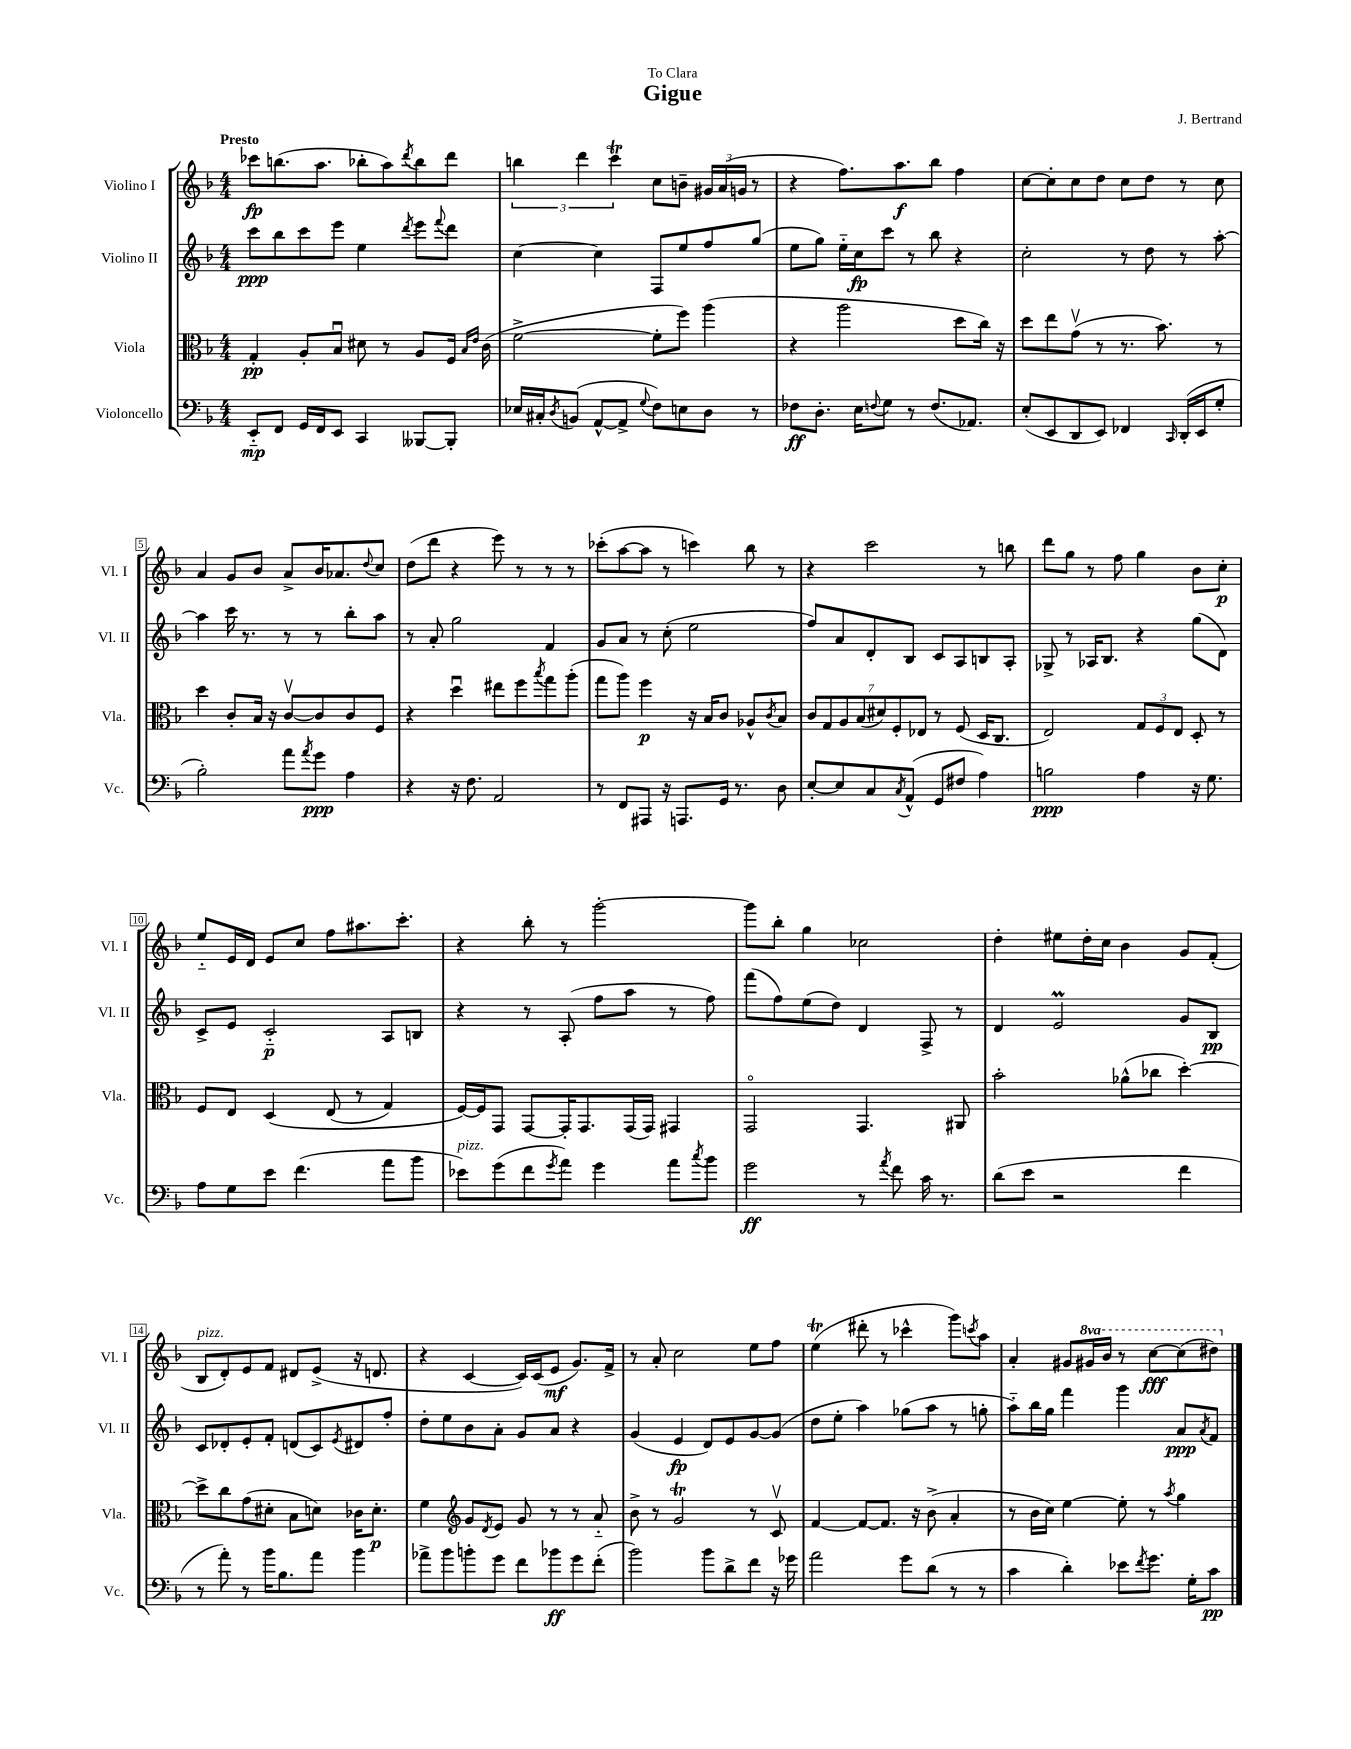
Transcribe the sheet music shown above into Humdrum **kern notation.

**kern	**dynam	**kern	**dynam	**kern	**dynam	**kern	**dynam
*part4	*part4	*part3	*part3	*part2	*part2	*part1	*part1
*staff4	*staff4	*staff3	*staff3	*staff2	*staff2	*staff1	*staff1
*I"Violoncello	*	*I"Viola	*	*I"Violino II	*	*I"Violino I	*
*I'Vc.	*	*I'Vla.	*	*I'Vl. II	*	*I'Vl. I	*
*clefF4	*	*clefC3	*	*clefG2	*	*clefG2	*
*k[b-]	*	*k[b-]	*	*k[b-]	*	*k[b-]	*
*M4/4	*	*M4/4	*	*M4/4	*	*M4/4	*
=1	=1	=1	=1	=1	=1	=1	=1
!	!	!	!	!	!	!LO:TX:a:B:t=Presto	!
8EE/L	mp	4G'/	pp	8ccc\L	ppp	8ccc-X\L	fp
8FF/J	.	.	.	8bb-\	.	(8.bbn\	.
16GG/LL	.	8A'/L	.	8ccc\	.	.	.
16FF/J	.	.	.	.	.	8.aa\J	.
8EE/J	.	8B-u/J	.	8eee\J	.	.	.
4CC/	.	8d#X\	.	4ee\	.	8bb-X'\L	.
.	.	8r	.	.	.	8aa\)	.
.	.	.	.	8qddd/	.	8qddd/	.
[8BBB--X/L	.	8A/L	.	8eee\L	.	8bb-\	.
.	.	.	.	8qqfff/	.	.	.
8BBB--'/J]	.	16F/Jk	.	8ddd\J	.	8ddd\J	.
.	.	16qqB-/LL	.	.	.	.	.
.	.	16qqe/JJ	.	.	.	.	.
.	.	(16c\	.	.	.	.	.
=2	=2	=2	=2	=2	=2	=2	=2
16E-X/LL	.	[2f^\	.	[4cc\	.	6bbn\	.
16C#X'/J	.	.	.	.	.	.	.
8qD/	.	.	.	.	.	.	.
(8BBn/J	.	.	.	.	.	.	.
.	.	.	.	.	.	6ddd\	.
[8AA^^/L	.	.	.	4cc\]	.	.	.
.	.	.	.	.	.	6cccT\	.
8AA^/J]	.	.	.	.	.	.	.
8qqG/	.	.	.	.	.	.	.
8F\L)	.	8f'\L]	.	8F/L	.	8cc\L	.
8En\	.	8ff\J)	.	8ee/	.	8bn~\J	.
8D\J	.	(4aa\	.	8ff/	.	24g#X/LL	.
.	.	.	.	.	.	(24a/	.
.	.	.	.	.	.	24gn/JJ	.
8r	.	.	.	(8gg/J	.	8r	.
=3	=3	=3	=3	=3	=3	=3	=3
8F-X\L	ff	4r	.	8ee\L	.	4r	.
8.D'\J	.	.	.	8gg\J)	.	.	.
.	.	2aa\	.	16ee\LL	.	8.ff\L)	.
16E\KL	.	.	.	16cc\J	fp	.	.
8qqFn/	.	.	.	.	.	.	.
8G\J	.	.	.	8ccc\J	.	.	.
.	.	.	.	.	.	8.aa\	f
8r	.	.	.	8r	.	.	.
(8.F/L	.	.	.	8bb-\	.	8bb-\J	.
.	.	8dd\L	.	4r	.	4ff\	.
8.AA-X/J)	.	.	.	.	.	.	.
.	.	16cc\Jk)	.	.	.	.	.
.	.	16r	.	.	.	.	.
=4	=4	=4	=4	=4	=4	=4	=4
(8E'/L	.	8dd\L	.	2cc'\	.	[8cc\L	.
8EE/	.	8ee\	.	.	.	8cc'\]	.
8DD/	.	(8gv\J	.	.	.	8cc\	.
8EE/J)	.	8r	.	.	.	8dd\J	.
4FF-X/	.	8.r	.	8r	.	8cc\L	.
.	.	.	.	8dd\	.	8dd\J	.
.	.	8.b-\)	.	.	.	.	.
16qqCC/	.	.	.	.	.	.	.
(16DD'/LL	.	.	.	8r	.	8r	.
16EE/J	.	.	.	.	.	.	.
8G'/J	.	8r	.	[8aa'\	.	8cc\	.
!!LO:LB:g=z
=5	=5	=5	=5	=5	=5	=5	=5
2B-'\)	.	4dd\	.	4aa\]	.	4a/	.
.	.	8c'/L	.	16ccc\	.	8g/L	.
.	.	.	.	8.r	.	.	.
.	.	16B-/Jk	.	.	.	8b-/J	.
.	.	16r	.	.	.	.	.
8a\L	.	[8cv/L	.	8r	.	8a^/L	.
8qa/	.	.	.	.	.	.	.
8g\J	ppp	8c/]	.	8r	.	16b-/K	.
.	.	.	.	.	.	8.a-X/	.
4A\	.	8c/	.	8bb-'\L	.	.	.
.	.	.	.	.	.	8qqdd/	.
.	.	8F/J	.	8aa\J	.	8cc/J	.
=6	=6	=6	=6	=6	=6	=6	=6
4r	.	4r	.	8r	.	(8dd\L	.
.	.	.	.	8a'/	.	8ddd\J	.
16r	.	4ddu\	.	2gg\	.	4r	.
8.F\	.	.	.	.	.	.	.
2AA/	.	8ee#X\L	.	.	.	8eee\)	.
.	.	8ff\	.	.	.	8r	.
.	.	8qbb-/	.	.	.	.	.
.	.	8gg\	.	4f/	.	8r	.
.	.	(8aa'\J	.	.	.	8r	.
=7	=7	=7	=7	=7	=7	=7	=7
8r	.	8gg\L	.	8g/L	.	(8ccc-X'\L	.
8FF/L	.	8aa\J)	.	8a/J	.	[8aa\	.
8AAA#X/J	.	4ff\	p	8r	.	8aa\J]	.
16r	.	.	.	(8cc'\	.	8r	.
8.AAAn/L	.	.	.	.	.	.	.
.	.	16r	.	2ee\	.	4cccn\)	.
.	.	16B-/KL	.	.	.	.	.
16GG/Jk	.	8c/J	.	.	.	.	.
8.r	.	.	.	.	.	.	.
.	.	8A-X^^/L	.	.	.	8bb-\	.
.	.	8qc/	.	.	.	.	.
8D\	.	8B-/J	.	.	.	8r	.
=8	=8	=8	=8	=8	=8	=8	=8
[8E'/L	.	14c/L	.	8ff/L)	.	4r	.
.	.	14G/	.	.	.	.	.
8E/]	.	.	.	8a/	.	.	.
.	.	14A/	.	.	.	.	.
.	.	(14B-/	.	.	.	.	.
8C/	.	.	.	8d'/	.	2ccc\	.
.	.	14d#X/)	.	.	.	.	.
.	.	14F'/	.	.	.	.	.
8qC/	.	.	.	.	.	.	.
(8AA^^/J	.	.	.	8B-/J	.	.	.
.	.	14E-X/J	.	.	.	.	.
8GG/L	.	8r	.	8c/L	.	.	.
8F#X/J	.	(8F/	.	8A/	.	.	.
4A\)	.	16D/KL	.	8Bn/	.	8r	.
.	.	8.C/J	.	.	.	.	.
.	.	.	.	8A'/J	.	8bbn\	.
=9	=9	=9	=9	=9	=9	=9	=9
2Bn\	ppp	2E/)	.	8G-X^/	.	8ddd\L	.
.	.	.	.	8r	.	8gg\J	.
.	.	.	.	16A-X/KL	.	8r	.
.	.	.	.	8.B-/J	.	.	.
.	.	.	.	.	.	8ff\	.
4A\	.	12G/L	.	4r	.	4gg\	.
.	.	12F/	.	.	.	.	.
.	.	12E/J	.	.	.	.	.
16r	.	8D'/	.	(8gg\L	.	8b-\L	.
8.G\	.	.	.	.	.	.	.
.	.	8r	.	8d\J)	.	8cc'\J	p
!!LO:LB:g=z
=10	=10	=10	=10	=10	=10	=10	=10
8A\L	.	8F/L	.	8c^/L	.	8ee/L	.
8G\	.	8E/J	.	8e/J	.	16e/L	.
.	.	.	.	.	.	16d/JJ	.
8e\J	.	(4D/	.	2c/	p	8e/L	.
(4.f\	.	.	.	.	.	8cc/J	.
.	.	(8E/	.	.	.	8ff\L	.
.	.	8r	.	.	.	8.aa#X\	.
8a\L	.	4G/)	.	8A/L	.	.	.
.	.	.	.	.	.	8.ccc'\J	.
8b-\J	.	.	.	8Bn/J	.	.	.
=11	=11	=11	=11	=11	=11	=11	=11
!LO:TX:a:i:t=pizz.	!	!	!	!	!	!	!
8e-X\L)	.	[16F/LL)	.	4r	.	4r	.
.	.	16F/J]	.	.	.	.	.
(8g\	.	8GG/J	.	.	.	.	.
8f\	.	[8GG/L	.	8r	.	8bb-'\	.
8qg/	.	.	.	.	.	.	.
8a\J)	.	16GG'/K]	.	(8A'/	.	8r	.
.	.	8.GG/	.	.	.	.	.
4g\	.	.	.	8ff\L	.	[2ggg'\	.
.	.	(16GG/L	.	8aa\J	.	.	.
.	.	16GG/JJ)	.	.	.	.	.
8a\L	.	4GG#X/	.	8r	.	.	.
8qcc/	.	.	.	.	.	.	.
8b-\J	.	.	.	8ff\)	.	.	.
=12	=12	=12	=12	=12	=12	=12	=12
2g\	ff	2GG/	.	(8fff\L	.	8ggg\L]	.
.	.	.	.	8ff\)	.	8bb-'\J	.
.	.	.	.	(8ee\	.	4gg\	.
.	.	.	.	8dd\J)	.	.	.
8r	.	4.GG/	.	4d/	.	2cc-X\	.
8qa/	.	.	.	.	.	.	.
8f\	.	.	.	.	.	.	.
16c\	.	.	.	8F^/	.	.	.
8.r	.	.	.	.	.	.	.
.	.	8AA#X/	.	8r	.	.	.
=13	=13	=13	=13	=13	=13	=13	=13
(8d\L	.	2b-'\	.	4d/	.	4dd'\	.
8e\J	.	.	.	.	.	.	.
2r	.	.	.	2em/	.	8ee#X\L	.
.	.	.	.	.	.	16dd'\L	.
.	.	.	.	.	.	16cc\JJ	.
.	.	(8a-X^^\L	.	.	.	4b-\	.
.	.	8cc-X\J	.	.	.	.	.
4f\	.	[4dd'\)	.	8g/L	.	8g/L	.
.	.	.	.	8B-/J	pp	(8f'/J	.
!!LO:LB:g=z
=14	=14	=14	=14	=14	=14	=14	=14
!	!	!	!	!	!	!LO:TX:a:i:t=pizz.	!
8r	.	8dd^\L]	.	8c/L	.	8B-/L	.
8a'\)	.	8cc\	.	8d-X'/	.	8d'/)	.
8r	.	(8g\	.	8e'/	.	8e/	.
16b-\KL	.	8d#X'\J	.	8f'/J	.	8f/J	.
8.B-\	.	.	.	.	.	.	.
.	.	8B-\L	.	(8dn/L	.	8d#X/L	.
8a\J	.	8dn\J)	.	8c/)	.	(8e^/J	.
.	.	.	.	8qe/	.	.	.
4b-\	.	16c-X\KL	.	8d#X/	.	16r	.
.	.	8.d'\J	p	.	.	8.dn/	.
.	.	.	.	8ff'/J	.	.	.
=15	=15	=15	=15	=15	=15	=15	=15
8a-X^\L	.	4f\	.	8dd'\L	.	4r	.
8b-\	.	.	.	8ee\	.	.	.
*	*	*clefG2	*	*	*	*	*
8bn'\	.	8g/L	.	8b-\	.	[4c/	.
.	.	8qd/	.	.	.	.	.
8g\J	.	8e/J	.	8a'\J	.	.	.
8f\L	.	8g/	.	8g/L	.	16c/LL])	.
.	.	.	.	.	.	(16c/J	.
8b-X\	ff	8r	.	8a/J	.	8e/J	mf
8g\	.	8r	.	4r	.	8.g/L)	.
(8f'\J	.	8a/	.	.	.	.	.
.	.	.	.	.	.	16f^/Jk	.
=16	=16	=16	=16	=16	=16	=16	=16
2b-\)	.	8b-^\	.	(4g/	.	8r	.
.	.	8r	.	.	.	8a'/	.
.	.	2gT/	.	4e/	fp	2cc\	.
8b-\L	.	.	.	8d/L)	.	.	.
8d^\	.	.	.	8e/	.	.	.
8f\J	.	8r	.	[8g/	.	8ee\L	.
16r	.	8cv/	.	(8g/J]	.	8ff\J	.
16g-X\	.	.	.	.	.	.	.
=17	=17	=17	=17	=17	=17	=17	=17
2a\	.	[4f/	.	8dd\L	.	(4eet\	.
.	.	.	.	8ee'\J	.	.	.
.	.	8f/L_	.	4aa\)	.	8ddd#X'\	.
.	.	8.f/J]	.	.	.	8r	.
8g\L	.	.	.	(8gg-X\L	.	4ccc-X^^\	.
.	.	16r	.	.	.	.	.
(8d\J	.	(8b-^\	.	8aa\J	.	.	.
8r	.	4a'/	.	8r	.	8ggg\L)	.
.	.	.	.	.	.	8qcccn/	.
8r	.	.	.	8ggn'\	.	8aa\J	.
=18	=18	=18	=18	=18	=18	=18	=18
4c\	.	8r	.	8aa\L)	.	4a'/	.
.	.	16b-\LL	.	16bb-\L	.	.	.
.	.	16cc\JJ)	.	16gg\JJ	.	.	.
4d'\)	.	[4ee\	.	4fff\	.	8g#X/L	.
*	*	*	*	*	*	*8va	*
.	.	.	.	.	.	16gg#X/L	.
.	.	.	.	.	.	16bb-/JJ	.
8e-X\L	.	8ee'\]	.	4ggg\	.	8r	.
8qf/	.	.	.	.	.	.	.
8.g\J	.	8r	.	.	.	[8ccc\L	fff
.	.	8qaa/	.	.	.	.	.
.	.	4gg\	.	8a/L	ppp	(8ccc\]	.
16G'\KL	.	.	.	.	.	.	.
.	.	.	.	8qa/	.	.	.
8c\J	pp	.	.	8f/J	.	8ddd#X\J)	.
*	*	*	*	*	*	*X8va	*
==	==	==	==	==	==	==	==
*-	*-	*-	*-	*-	*-	*-	*-
